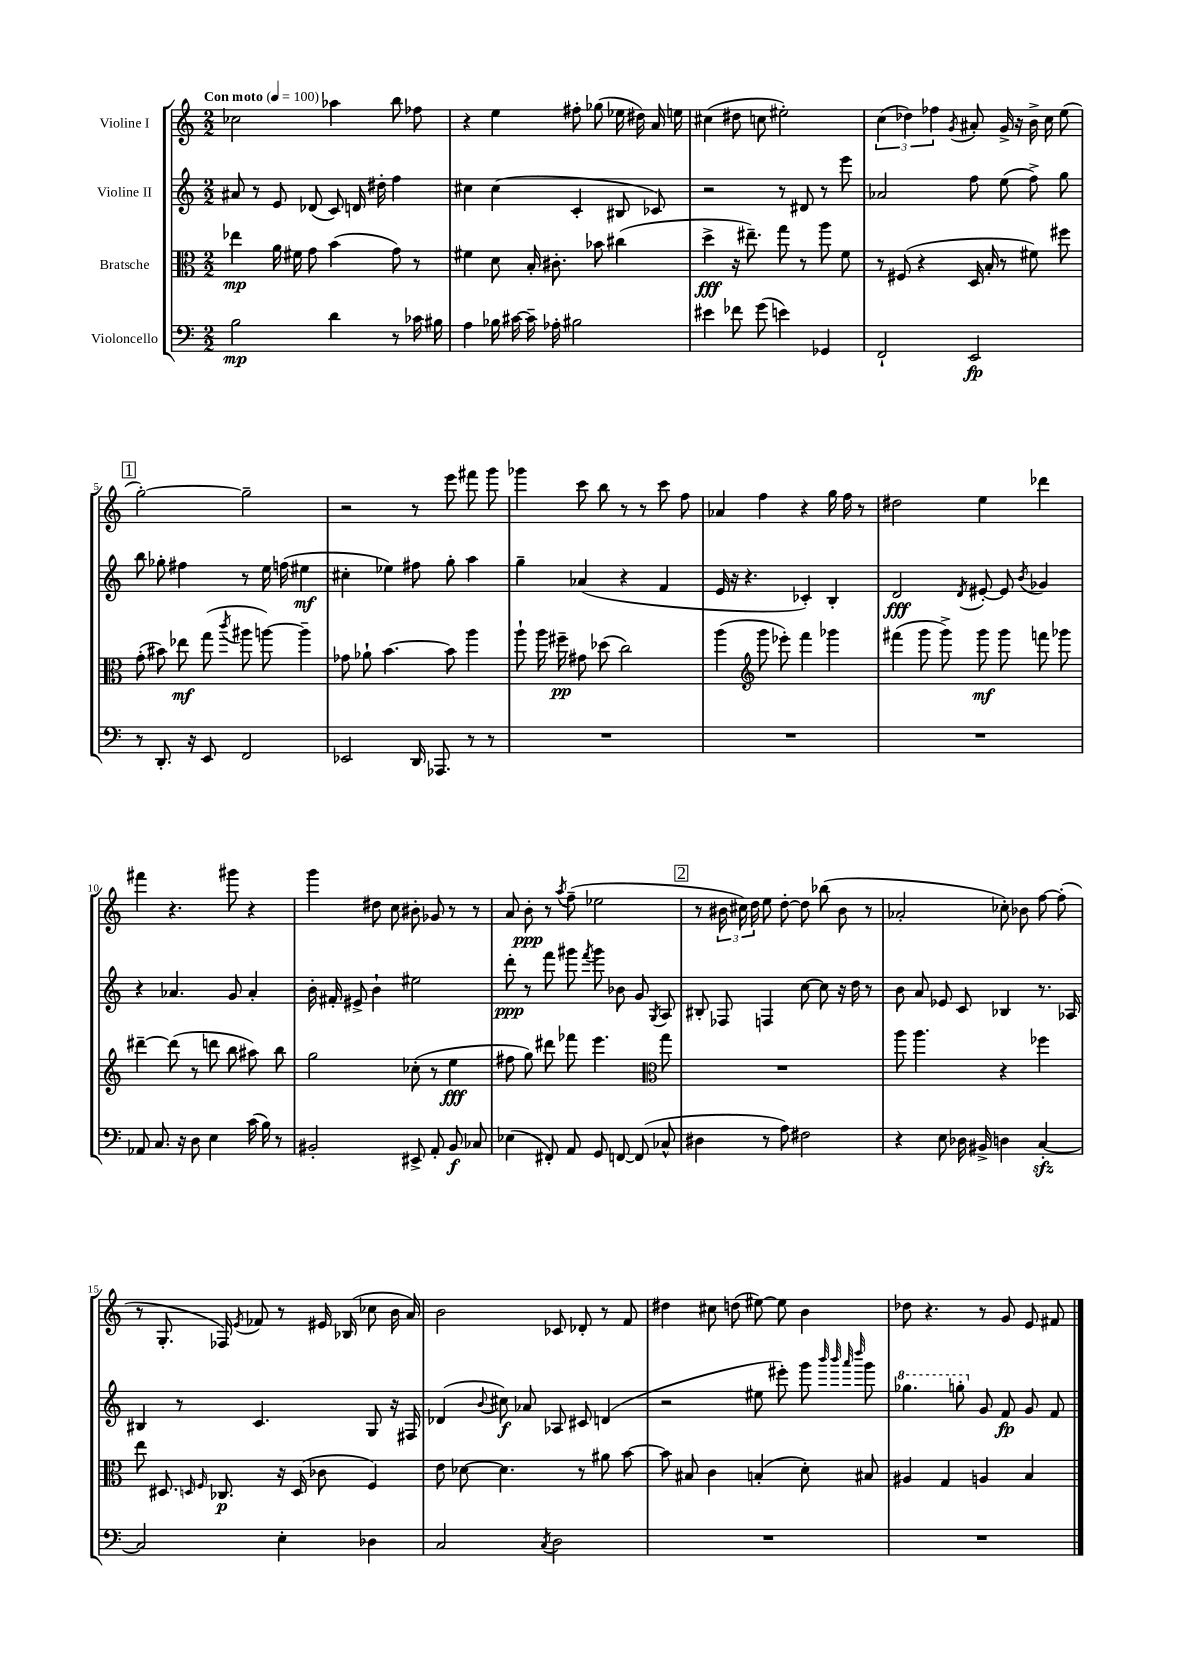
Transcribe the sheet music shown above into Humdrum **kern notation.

**kern	**kern	**kern	**kern
*staff4	*staff3	*staff2	*staff1
*clefF4	*clefC3	*clefG2	*clefG2
*k[]	*k[]	*k[]	*k[]
*M2/2	*M2/2	*M2/2	*M2/2
*MM100	*MM100	*MM100	*MM100
2B\	4ee-\	8a#/	2cc-\
.	.	8r	.
.	16a\	8e/	.
.	16f#\	.	.
.	8g\	(8d-/	.
4d\	(4b\	8c/)	4aa-\
.	.	16d/	.
.	.	16dd#'\	.
8r	8g\)	4ff\	8bb\
16c-\	8r	.	8ff-\
16B#\	.	.	.
=	=	=	=
4A\	4f#\	4cc#\	4r
16B-\	8d\	(4cc#\	4ee\
[16c#\	.	.	.
16c#~\]	16B'/	.	.
16A-'\	8.c#'\	.	.
2B#\	.	4c'/	8ff#'\
.	8b-\	.	(8gg-\
.	(4cc#\	8B#/	16ee-\
.	.	.	16dd#\)
.	.	8c-/)	16a/
.	.	.	16ee\
=	=	=	=
4e#\	4dd^\	2r	(4cc#\
8f-\	16r	.	8dd#\
.	8.ee#~\)	.	.
(8g\	.	.	8cc\
4e\)	8gg\	8r	2ee#'\)
.	8r	8d#/	.
4GG-/	8aa\	8r	.
.	8f\	8eee\	.
=	=	=	=
2FF`/	8r	2a-/	(6cc\
.	(8F#/	.	.
.	.	.	6dd-\)
.	4r	.	.
.	.	.	6ff-\
.	.	.	8qg/
2EE/	16D/	8ff\	8a#'/
.	16B'/	.	.
.	8r	(8ee\	16g^/
.	.	.	16r
.	8f#\)	8ff^\)	16b^\
.	.	.	16cc\
.	8ff#\	8gg\	(8ee\
=	=	=	=
8r	(8g'\	8bb\	[2gg'\)
8.DD'/	8b#\)	8gg-'\	.
.	8ee-\	4ff#\	.
16r	.	.	.
8EE/	(8gg\	.	.
.	8qccc/	.	.
2FF/	8aa#\	8r	2gg~\]
.	[8aa\)	16ee\	.
.	.	(16ff\	.
.	4aa~\]	4ee#\	.
=	=	=	=
2EE-/	8g-\	4cc#'\	2r
.	8a-`\	.	.
.	[4.b\	4ee-\)	.
16DD/	.	8ff#\	8r
8.AAA-/	.	.	.
.	8b\]	8gg'\	8eee\
8r	4aa\	4aa\	8fff#\
8r	.	.	8ggg\
=	=	=	=
1r	8aa`\	4gg~\	4ggg-\
.	16aa\	.	.
.	16ff#~\	.	.
.	8g#\	(4a-/	8ccc\
.	(8dd-\	.	8bb\
.	2cc\)	4r	8r
.	.	.	8r
.	.	4f/	8ccc\
.	.	.	8ff\
=	=	=	=
1r	(4aa\	16e/	4a-/
.	.	16r	.
.	.	4.r	.
*	*clefG2	*	*
.	8ggg\	.	4ff\
.	8eee-'\)	.	.
.	4fff\	4c-'/)	4r
.	4ggg-\	4B'/	16gg\
.	.	.	16ff\
.	.	.	8r
=	=	=	=
1r	(4fff#\	2d/	2dd#\
.	8ggg\	.	.
.	8ggg^\)	.	.
.	.	8qd/	.
.	8ggg\	[8e#'/	4ee\
.	8ggg\	8e#/]	.
.	.	8qb/	.
.	8fff\	4g-/	4ddd-\
.	8ggg-\	.	.
=	=	=	=
8AA-/	[4ddd#~\	4r	4fff#\
8.C/	.	.	.
.	(8ddd#\]	4.a-/	4.r
16r	.	.	.
8D\	8r	.	.
4E\	8ddd\	.	.
.	8bb\	8g/	8ggg#\
(16c\	8aa#\)	4a-'/	4r
16B\)	.	.	.
8r	8bb\	.	.
=	=	=	=
2BB#'/	2gg\	16b'\	4ggg\
.	.	16f#'/	.
.	.	8e#^/	.
.	.	4b`\	8dd#\
.	.	.	8cc\
8EE#^/	(8cc-'\	2ee#\	8b#'\
8AA'/	8r	.	8g-/
8BB#/	4ee\	.	8r
8C-/	.	.	8r
=	=	=	=
(4E-\	8ff#\	8ddd'\	8a/
.	8gg\)	8r	8b'\
8FF#'/)	8ddd#\	8fff\	8r
.	.	.	8qaa/
8AA/	8fff-\	8ggg#\	(8ff~\
.	.	8qfff/	.
8GG/	4.eee\	8ggg#\	2ee-\
[8FF/	.	8b-\	.
(8FF/]	.	8g/	.
*	*clefC3	*	*
.	.	8qG/	.
8C-^^/	8gg\	8A/	.
=	=	=	=
4D#\	1r	8B#'/	8r
.	.	8F-/	24b#\
.	.	.	24cc#\)
.	.	.	24dd\
8r	.	4F/	8ee\
8A\)	.	.	[8dd'\
2F#\	.	[8cc\	8dd\]
.	.	8cc\]	(8bb-\
.	.	16r	8b#\
.	.	16dd\	.
.	.	8r	8r
=	=	=	=
4r	8aa\	8b\	2a-'/
.	4.aa\	8a/	.
8E\	.	8e-/	.
16D-\	.	8c/	.
16BB#^/	.	.	.
4D\	4r	4B-/	8cc-'\)
.	.	.	8b-\
[4C'/	4ff-\	8.r	[8ff\
.	.	.	(8ff'\]
.	.	16A-/	.
=	=	=	=
2C/]	8ee\	4B#/	8r
.	8.D#/	.	8.G'/
.	.	8r	.
.	16qqD/	.	.
.	16qqF/	.	.
.	8.C-/	.	16F-/)
.	.	.	8qe/
.	.	4.c/	8f-/
4E'\	16r	.	8r
.	(16D/	.	.
.	8c-\	.	16e#/
.	.	.	(16B-/
4D-\	4F/)	8G/	8cc-\
.	.	16r	16b\
.	.	16F#/	16a/)
=	=	=	=
2C/	8e\	(4d-/	2b\
.	[8d-\	.	.
.	.	8qqb/	.
.	4.d-\]	8cc#\)	.
.	.	8a-/	.
8qC/	.	.	.
2D\	.	8A-/	8c-/
.	8r	8c#/	8d-'/
.	8a#\	(4d/	8r
.	[8b\	.	8f/
=	=	=	=
1r	8b\]	2r	4dd#\
.	8B#/	.	.
.	4c\	.	8cc#\
.	.	.	(8dd\
.	(4B'/	8ee#\	[8ee#\)
.	.	8eee#'\)	8ee#\]
.	8d'\)	8ggg\	4b\
.	.	32qqbbb/	.
.	.	32qqbbb/	.
.	.	32qqaaa/	.
.	.	32qqdddd/	.
.	8B#/	8ggg\	.
=	=	=	=
1r	4A#/	4.ggg-\	8dd-\
.	.	.	4.r
.	4G/	.	.
.	.	8ggg'\	.
.	4A/	8g/	8r
.	.	8f/	8g/
.	4B/	8g/	8e/
.	.	8f/	8f#/
==	==	==	==
*-	*-	*-	*-
